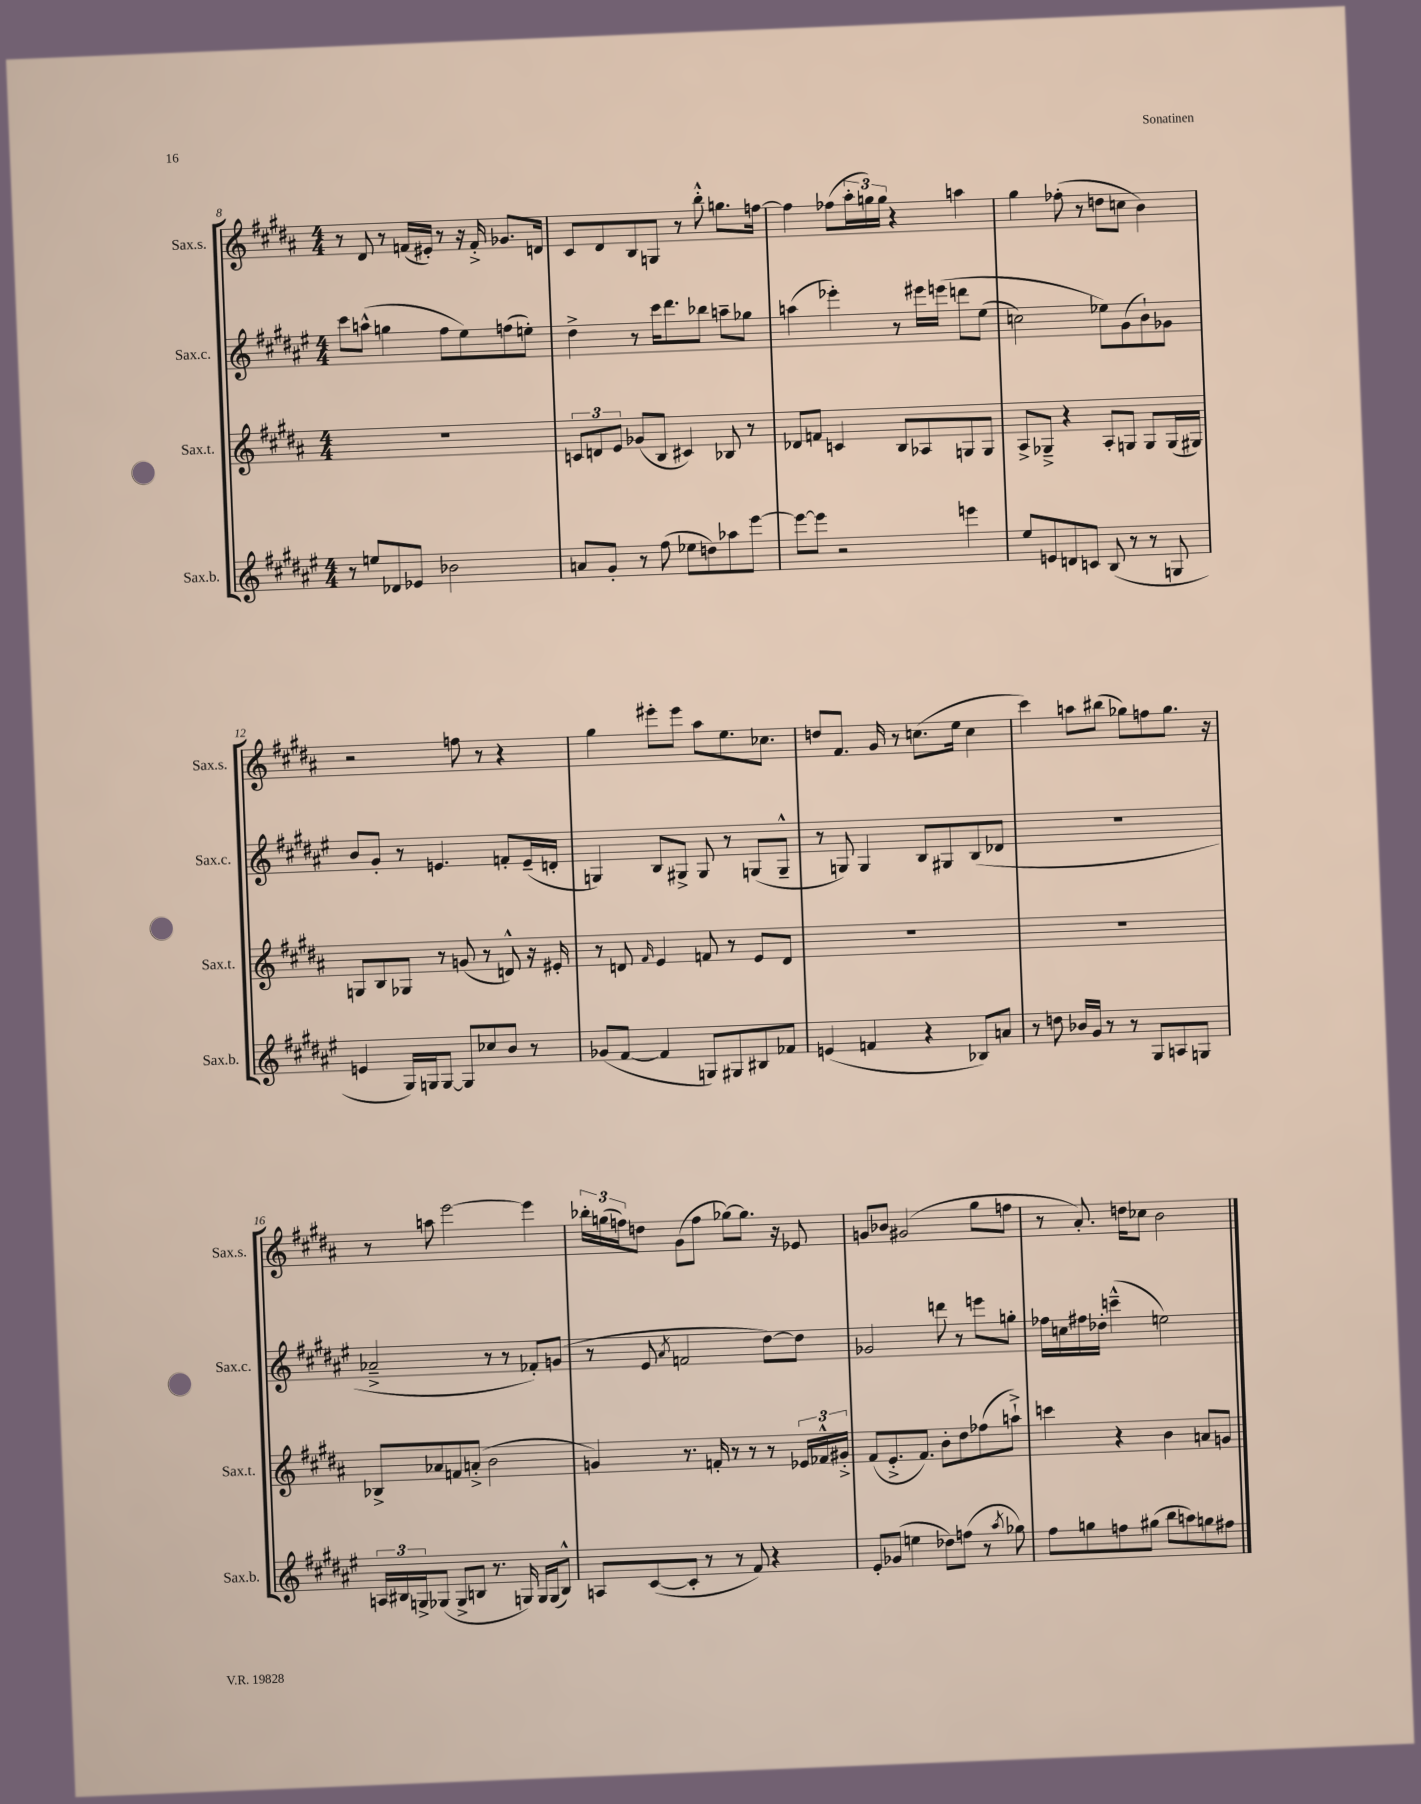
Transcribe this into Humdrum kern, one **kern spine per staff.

**kern	**kern	**kern	**kern
*staff4	*staff3	*staff2	*staff1
*clefG2	*clefG2	*clefG2	*clefG2
*k[f#c#g#d#a#e#]	*k[f#c#g#d#a#]	*k[f#c#g#d#a#e#]	*k[f#c#g#d#a#]
*M4/4	*M4/4	*M4/4	*M4/4
8r	1r	8ccc#	8r
8ee	.	(8aa^^	8d#
8d-	.	4gg	8r
8e-	.	.	(16f
.	.	.	16e#')
2b-	.	8ff#	8r
.	.	8ee#)	16r
.	.	.	16f'^
.	.	(8ff	8.g-
.	.	8ee')	.
.	.	.	16d
=	=	=	=
8a	12c	4dd#^	8c#
.	12d	.	.
8g#'	.	.	8d#
.	12e	.	.
8r	(8g-	8r	8B
(8ff#	8B	16ccc#	8G
.	.	8.ddd#	.
8ee-	4c#)	.	8r
8dd)	.	8bb-	8bb'^^
8aa-	8B-	8aa~	8.gg
[8eee#	8r	8gg-	.
.	.	.	[16ff
=	=	=	=
8eee#_	8d-	(4aa	4ff]
8eee#]	8f	.	.
2r	4c	4eee-')	(8ff-
.	.	.	24aa#'
.	.	.	24gg)
.	.	.	24gg
.	8B	8r	4r
.	8A-	16eee#	.
.	.	&(16eee	.
4eee	8G	8ddd	4aa
.	8G	(8ee#	.
=	=	=	=
8ee#	8A#^	2cc)	4gg#
8e	8G-~^	.	.
8d	4r	.	(8ff-'
8c	.	.	8r
(8B	8A#'	8ee-&)	8dd
8r	8G	(8g#	8cc
8r	8G	8b`)	4b)
8G	(16G	8g-	.
.	16G#)	.	.
=	=	=	=
4e	8G	8b	2r
.	8B	8g#'	.
16G#)	8G-	8r	.
16G	.	.	.
[8G	8r	4.e	.
8G]	(8g	.	8ff
8cc-	8r	.	8r
8b	8d^^)	8f'	4r
8r	16r	(16e~	.
.	16e#'	16d'	.
=	=	=	=
(8g-	8r	4G)	4gg#
[8f#	8d	.	.
.	16qqf#	.	.
4f#]	4e	8B	8eee#'
.	.	8G#^	8eee#
8G)	8f	8G#	8aa#
8G#	8r	8r	8.ee
8B#	8e	(8G	.
.	.	.	8.cc-
8f-	8d	8G~^^	.
=	=	=	=
(4e	1r	8r	8dd
.	.	8G)	8.f#
4f	.	4G	.
.	.	.	16g#
.	.	.	8r
4r	.	8B	(8.cc
.	.	8G#	.
.	.	.	16ee
8B-)	.	(8B	4cc
8a	.	8d-	.
=	=	=	=
8r	1r	1r	4ccc#)
8dd	.	.	.
16b-	.	.	8aa
16g#	.	.	.
8r	.	.	(8bb#
8r	.	.	8gg-)
8G#	.	.	8ff
8A	.	.	8.gg-
8G	.	.	.
.	.	.	16r
=	=	=	=
24A	8B-^	2a-~^	8r
24B#	.	.	.
24G^	.	.	.
(8G-	8a-	.	8aa
8G-^	8f	.	[2eee
8B	(8a'^	.	.
8.r	2b	8r	.
.	.	8r	.
16G)	.	.	.
16G	.	8f-')	4eee]
(16G	.	.	.
8B^^)	.	(8g	.
=	=	=	=
8A	4g)	8r	24bb-'
.	.	.	(24gg
.	.	.	24ff)
([8c#	.	8e#	8dd
.	.	8qa#	.
8c#']	8.r	2f	(8g#
8r	.	.	8ff
.	16f'	.	.
8r	8r	.	[8gg-)
8f#)	8r	.	8.gg-]
4r	8r	[8dd#)	.
.	.	.	16r
.	24e-	8dd#]	8e-
.	24f-^^	.	.
.	24g#'^	.	.
=	=	=	=
8e#'	(8f#	2g-	8g
(8g-	8.e'^	.	8b-
4ee	.	.	(2g#
.	8.f#)	.	.
8dd-)	8b'	8ddd	.
(8ff	8dd#	8r	.
8r	(8ff-	8eee	8gg#
8qaa#	.	.	.
8gg-)	8aa`^)	8gg'	8ff
=	=	=	=
8ff#	4ccc	16ff-	8r
.	.	16cc	.
8gg	.	16ff#	8.a#')
.	.	16dd-'	.
8ff	4r	(4ccc~^^	.
.	.	.	16dd
(8gg#	.	.	8cc-
8bb	4b	2ee)	2b
8aa)	.	.	.
8gg	8a	.	.
8ff#	8g	.	.
==	==	==	==
*-	*-	*-	*-
